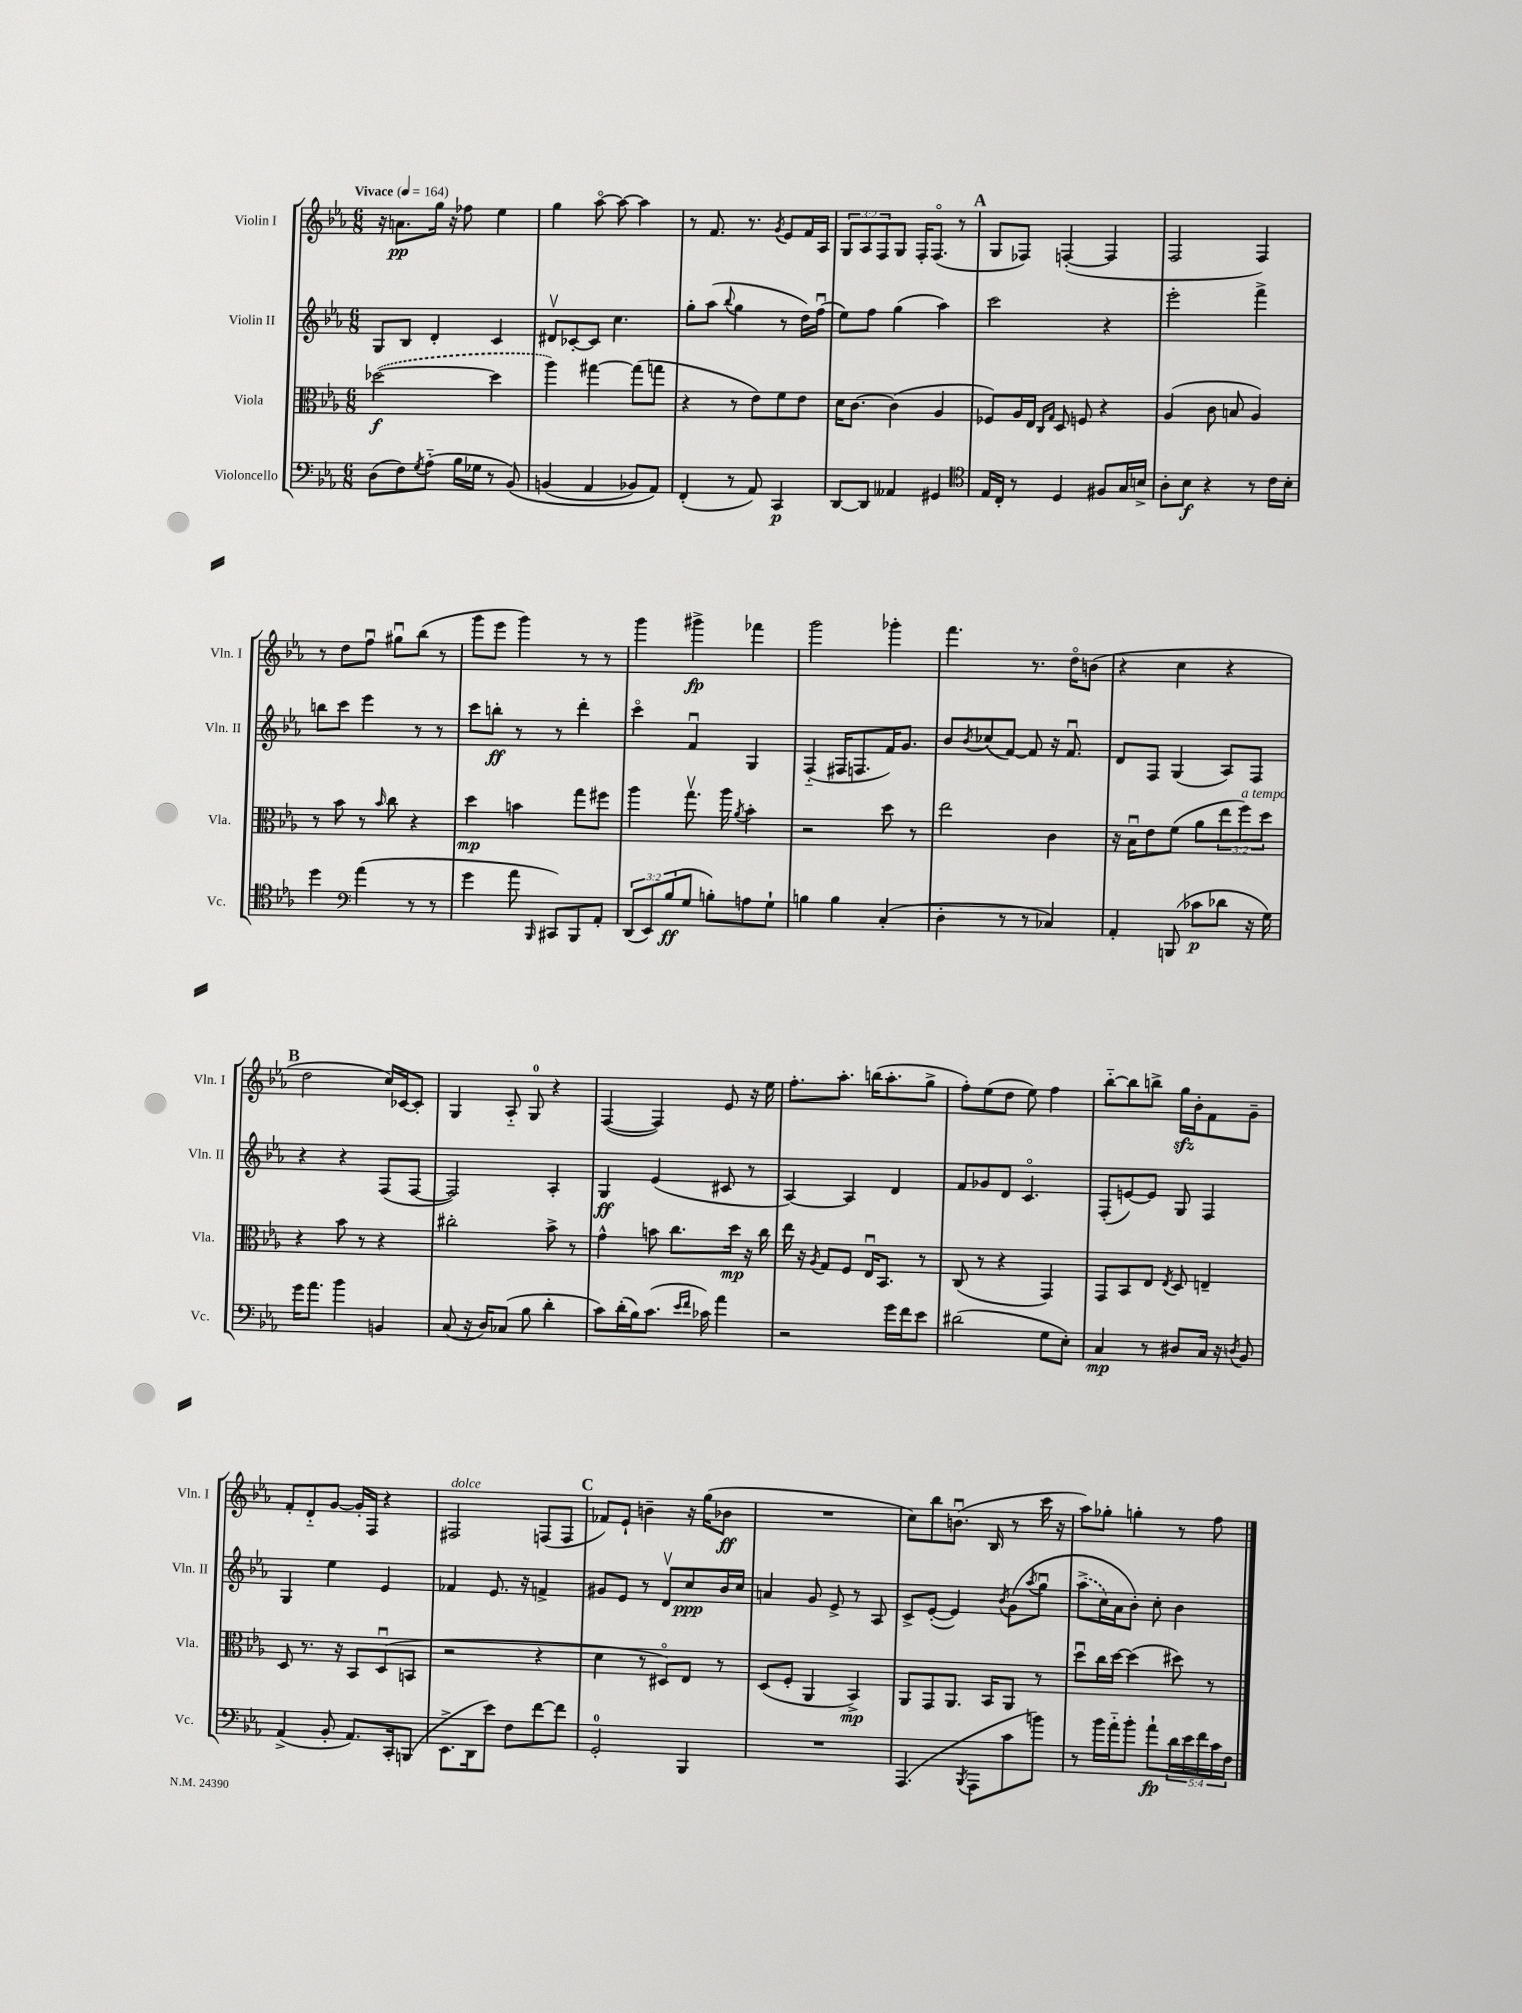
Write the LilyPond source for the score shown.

<<
\new StaffGroup <<
\new Staff = "s0" \with { instrumentName = "Violin I" shortInstrumentName = "Vln. I" } {
    \clef treble \key ees \major \numericTimeSignature \time 6/8 \override Staff.TupletNumber.text = #tuplet-number::calc-fraction-text \tempo "Vivace" 4 = 164
    r16 a'8.\pp g''16 r16 fes''8 ees''4 |
    g''4 aes''8~\flageolet aes''8~ aes''4 |
    r8 f'8. r8. \acciaccatura { g'8 } ees'8 f'16 aes16 |
    \tuplet 3/2 { g8 aes8 f8 } g8 f16-. f8.\flageolet( r8 |
    \mark \markup { \bold "A" } g8 fes8) f4~-.( f4 |
    f2 f4) |
    r8 d''8 f''8\downbow gis''8\downbow bes''8( r8 |
    g'''8 ees'''8 g'''4) r8 r8 |
    g'''4 gis'''4->\fp fes'''4 |
    g'''2 ges'''4-. |
    f'''4. r8. d''16\flageolet b'8( |
    r4 c''4 r4 |
    \mark \markup { \bold "B" } d''2 c''16) ces'16~ ces'8-. |
    g4 aes8-_ g8-0 r4 |
    f4~( f4) ees'8 r16 ees''16 |
    f''8.-. aes''8.-. b''16( aes''8.-. g''8-> |
    f''8-.) ees''8( d''8 ees''8) f''4 |
    bes''8~-_ bes''8 b''8-> g''16\sfz bes'16-. f'8 g'8-- |
    f'8-. d'8-_ g'8~ g'16-. f16 r4 |
    fis2^\markup { \italic "dolce" } f8( f8 |
    \mark \markup { \bold "C" } fes'8) ees'8-! b'4-- r16 g''16( bes'8\ff |
    R2. |
    c''8) bes''8 b'8.\downbow( bes16 r8 c'''16 r16 |
    aes''8) ges''8-. g''4-. r8 f''8 \bar "|." |
}
\new Staff = "s1" \with { instrumentName = "Violin II" shortInstrumentName = "Vln. II" } {
    \clef treble \key ees \major \numericTimeSignature \time 6/8
    g8 bes8 d'4-. c'4 |
    dis'8\upbow ces'8~-. ces'8 c''4. |
    g''8-. aes''8( \appoggiatura { bes''8 } g''4 r8 d''16) f''16\downbow( |
    ees''8) f''8 g''4( aes''4) |
    \mark \markup { \bold "A" } c'''2 r4 |
    ees'''2-. f'''4-> |
    b''8 c'''8 ees'''4 r8 r8 |
    c'''8 b''8-.\ff r8 r8 d'''4-. |
    c'''4\flageolet f'4\downbow g4 |
    f4-_( fis16 f8. f'16) g'8. |
    bes'8 \acciaccatura { bes'8 } ces''8( f'8~) f'8 r16 f'8.\downbow |
    d'8 f8 g4( aes8) f8 |
    \mark \markup { \bold "B" } r4 r4 f8( f8~ |
    f2) aes4-. |
    g4\ff ees'4( cis'8 r8 |
    aes4~) aes4 d'4 |
    f'8 ges'8 d'8 c'4.\flageolet |
    f8-.( e'8~) e'8 g8 f4 |
    g4 ees''4 ees'4 |
    fes'4 ees'8. r16 f'4-> |
    \mark \markup { \bold "C" } gis'8 ees'8 r8 d'8\upbow c''8\ppp bes'16 c''16 |
    a'4 g'8 ees'8-> r8 aes8 |
    c'8-> ees'8~-.( ees'4) \acciaccatura { bes'8 } g'8\( \acciaccatura { aes''8 } g''8\downbow |
    \once \slurDashed aes''8->( c''16) aes'16 bes'8-.\) c''8-. bes'4 \bar "|." |
}
\new Staff = "s2" \with { instrumentName = "Viola" shortInstrumentName = "Vla." } {
    \clef alto \key ees \major \numericTimeSignature \time 6/8 \override Staff.TupletNumber.text = #tuplet-number::calc-fraction-text
    \once \slurDashed des''2~\f( des''4 |
    aes''4) gis''4~ gis''8( g''8 |
    r4 r8 ees'8) f'8 ees'8 |
    d'16 c'8.~ c'4( aes4 |
    \mark \markup { \bold "A" } fes8) aes16 ees16 \grace { c16 g16 } d8 f8 r4 |
    aes4( c'8 b8 aes4) |
    r8 bes'8 r8 \grace { bes'16 } c''8 r4 |
    d''4\mp b'4 g''8 fis''8 |
    aes''4 g''8.\upbow aes''16 \acciaccatura { aes'8 } bes'4-. |
    r2 d''8 r8 |
    ees''2 c'4 |
    r16 bes16\downbow ees'8 f'8( aes'8 \tuplet 3/2 { ees''8 f''8^\markup { \italic "a tempo" }) d''8 } |
    \mark \markup { \bold "B" } r4 bes'8 r8 r4 |
    cis''2-. bes'8-> r8 |
    g'4-^ b'8 c''8. d''16\mp r16 c''16 |
    ees''16 r16 \acciaccatura { aes8 } g8 f8 ees16\downbow bes,8. r8 |
    c8( r8 r4 g,4) |
    g,8 bes,8 ees8 \acciaccatura { ees8 } d8 e4-- |
    d8 r8. r16 bes,8 d8\downbow( b,8 |
    r2 r4 |
    \mark \markup { \bold "C" } d'4 r8 dis8\flageolet) ees8 r8 |
    d8( f8-. aes,4 bes,4->\mp) |
    aes,8 g,8 aes,8. bes,16 aes,8 r8 |
    d''8\downbow c''16 d''16~ d''4( dis''8) r8 \bar "|." |
}
\new Staff = "s3" \with { instrumentName = "Violoncello" shortInstrumentName = "Vc." } {
    \clef bass \key ees \major \numericTimeSignature \time 6/8 \override Staff.TupletNumber.text = #tuplet-number::calc-fraction-text
    d8( f8) \acciaccatura { g8 } aes8-_( bes16 ges16 r8 bes,8)\( |
    b,4( aes,4 bes,8) aes,8\) |
    f,4-.( r8 aes,8) c,4\p |
    d,8~ d,8 aeses,4 gis,4 |
    \mark \markup { \bold "A" } \clef tenor ees16 c16-. r8 d4 fis8 g16 b16-> |
    aes8-. bes8\f r4 r8 c'16 bes16-. |
    d''4 \clef bass aes'4( r8 r8 |
    g'4 aes'8 \grace { bes,,16 } cis,8) bes,,8 aes,8-. |
    \tuplet 3/2 { d,8( ees,8) bes8\ff( } g8 b8-.) a8 g8-! |
    b4 b4 c4-.( |
    d4-. r8 r8 ces4) |
    aes,4-. b,,8( ces'8\p des'8 r16 g16) |
    \mark \markup { \bold "B" } g'16 aes'8. bes'4 b,4 |
    c8( r16 d16) ces8( bes8 d'4-. |
    c'8) d'16-.( bes16) c'8.( \grace { ees'16 f'16 } ces'16) aes'4 |
    r2 g'16 f'16 ees'8 |
    dis'2( g8 ees8-.) |
    c4\mp r8 dis8 c16 r16 \acciaccatura { d8 } bes,8 |
    aes,4->( bes,8-. aes,8.) c,16-. b,,8( |
    ees,8.-> d,16 ees'8) f8 f'8~ f'8 |
    \mark \markup { \bold "C" } g,2-0-. bes,,4 |
    R2. |
    aes,,4.( \acciaccatura { bes,,8 } aes,,8 c'8 b'8) |
    r8 bes'16 aes'16-_ bes'8-. aes'8-!\fp \tuplet 5/4 { d'16 ees'16 f'16 c'16 f16 } \bar "|." |
}
>>
>>
\layout { \context { \Score \remove "Bar_number_engraver" } }
